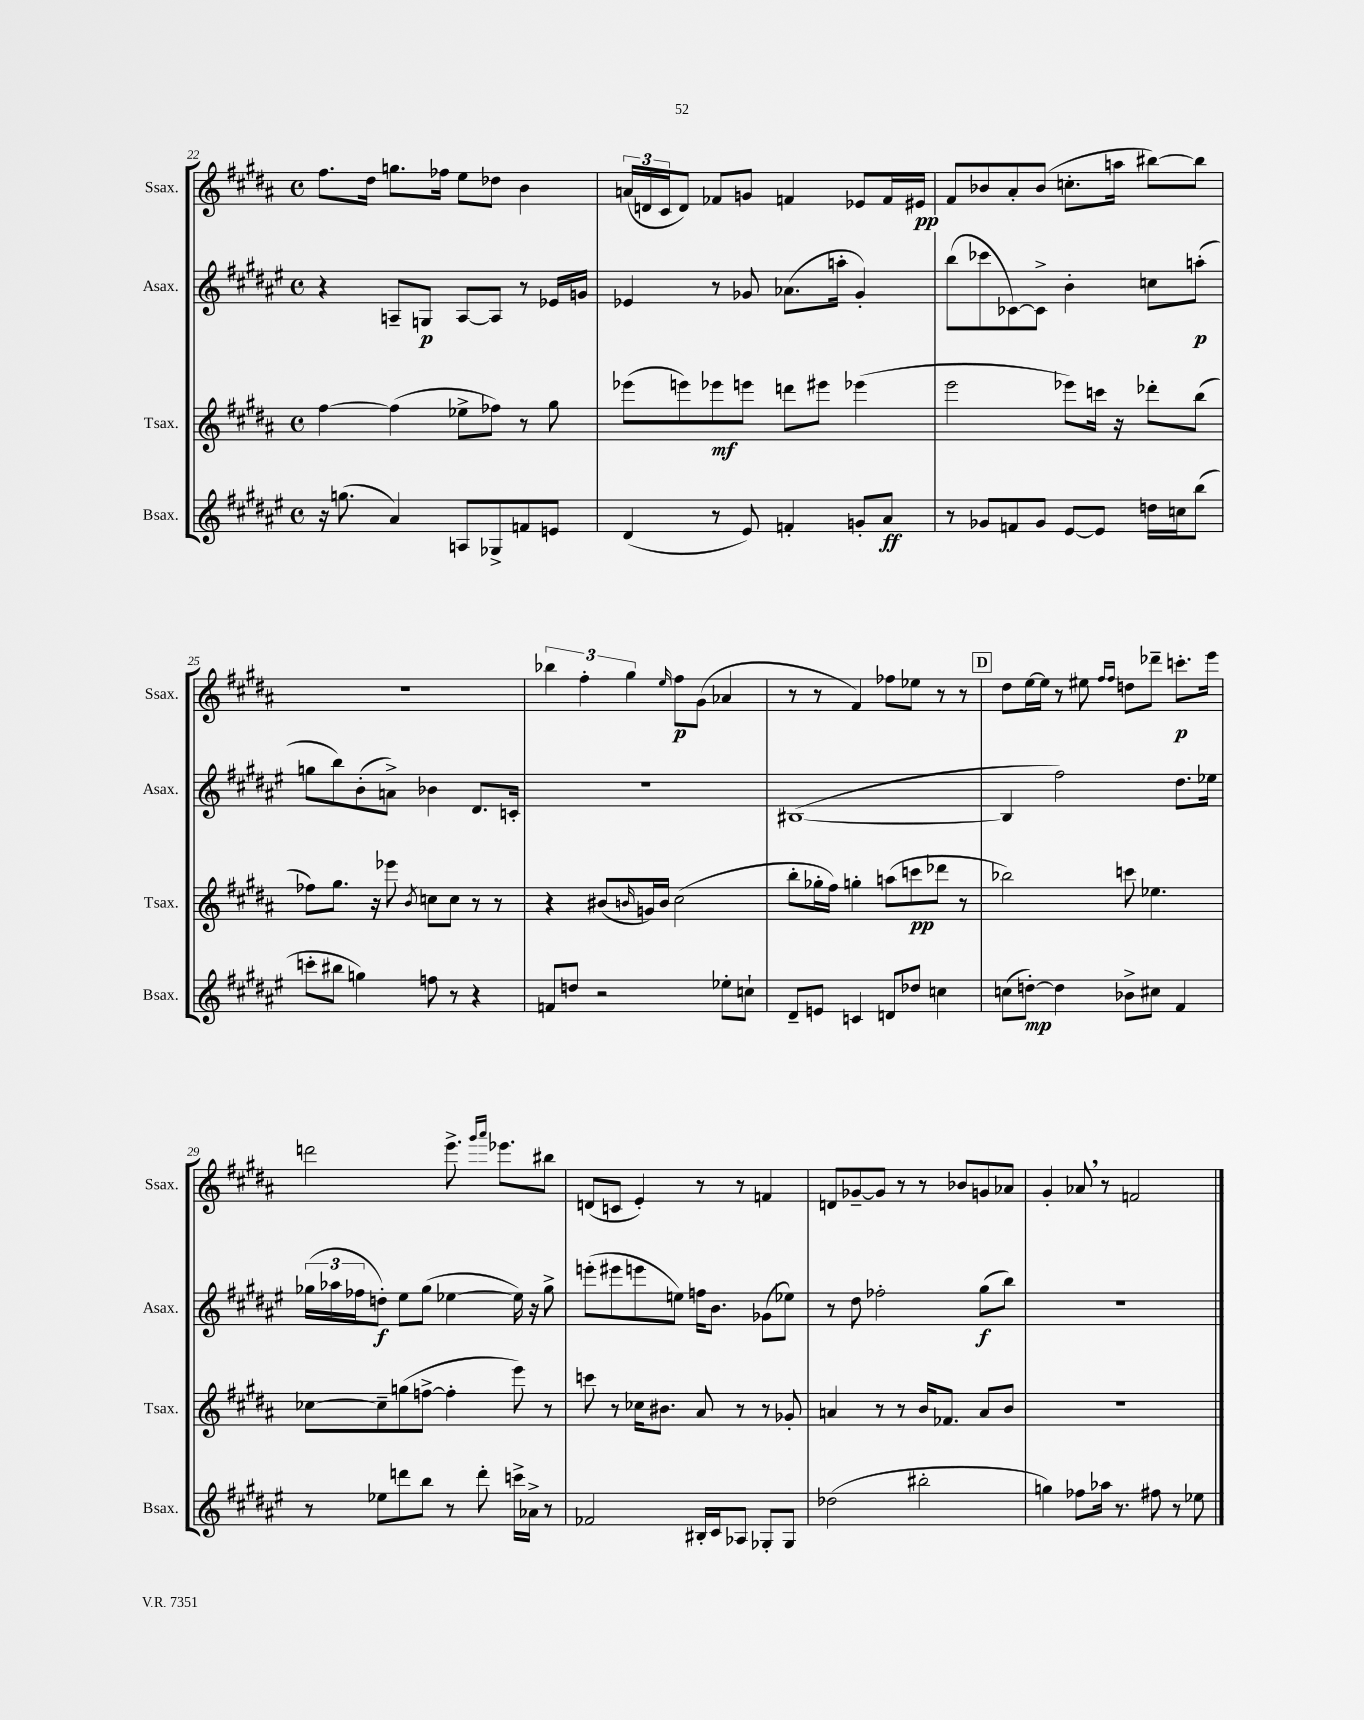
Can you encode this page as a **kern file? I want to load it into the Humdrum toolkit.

**kern	**kern	**kern	**kern
*staff4	*staff3	*staff2	*staff1
*clefG2	*clefG2	*clefG2	*clefG2
*k[f#c#g#d#a#e#]	*k[f#c#g#d#a#]	*k[f#c#g#d#a#e#]	*k[f#c#g#d#a#]
*M4/4	*M4/4	*M4/4	*M4/4
*met(c)	*met(c)	*met(c)	*met(c)
16r	[4ff#	4r	8.ff#
(8.gg	.	.	.
.	.	.	16dd#
4a#)	(4ff#]	8A~	8.gg
.	.	8G	.
.	.	.	16ff-
8A	8ee-^	[8A	8ee
8G-^	8ff-)	8A]	8dd-
8f	8r	8r	4b
8e	8gg#	16e-	.
.	.	16g	.
=	=	=	=
(4d#	(8eee-	4e-	(24a
.	.	.	24d
.	.	.	24c#
.	8eee)	.	8d)
8r	8eee-	8r	8f-
8e#)	8eee	8g-	8g
4f'	8ddd	(8.a-	4f
.	8eee#	.	.
.	.	16aa'	.
8g'	(4eee-	4g-')	8e-
8a#	.	.	16f
.	.	.	16e#
=	=	=	=
8r	2eee	(8bb	8f#
8g-	.	8ccc-	8b-
8f	.	[8c-)	8a#'
8g-	.	8c-^]	(8b-
[8e#	8eee-)	4b'	8.cc'
8e#]	16ccc	.	.
.	16r	.	16aa
16dd	8ddd-'	8cc	[8bb#)
16cc	.	.	.
(8bb	(8bb	(8aa'	8bb#]
=	=	=	=
8ccc'	8ff-)	8gg	1r
8bb#	8.gg#	8bb)	.
4gg)	.	(8b'	.
.	16r	.	.
.	8eee-	8a^)	.
.	8qb	.	.
8ff	8cc	4b-	.
8r	8cc	.	.
4r	8r	8.d#	.
.	8r	.	.
.	.	16c'	.
=	=	=	=
8f	4r	1r	6bb-
8dd	.	.	.
.	.	.	6ff#'
2r	(8b#	.	.
.	.	.	6gg#
.	16qqb	.	.
.	16g)	.	.
.	16b	.	.
.	.	.	16qqee
.	(2cc#	.	8ff#
.	.	.	(8g#
8ee-'	.	.	4a-
8cc`	.	.	.
=	=	=	=
8d#~	8bb'	([1B#	8r
8e	16gg-'	.	8r
.	16ff#)	.	.
4c	4gg'	.	4f#)
8d	(8aa	.	8ff-
8dd-	8ccc	.	8ee-
4cc	8ddd-	.	8r
.	8r	.	8r
=	=	=	=
(8cc	2bb-)	4B#]	8dd#
[8dd')	.	.	[16ee
.	.	.	16ee]
4dd]	.	2ff#)	8r
.	.	.	8ee#
.	.	.	16qqff#
.	.	.	16qqff#
8b-^	8ccc	.	8dd
8cc#	4.ee-	.	8ddd-~
4f#	.	8.dd#	8.ccc'
.	.	16ee-	16eee
=	=	=	=
8r	[8cc-	(24gg-	2ddd
.	.	24aa-	.
.	.	24ff-	.
8ee-	8cc-~]	8dd')	.
8ddd	(8gg	8ee#	.
8bb	[8ff^	(8gg-	.
8r	4ff']	[4ee-	8.eee^
8ddd'	.	.	.
.	.	.	16qqggg#
.	.	.	16qqaaa#
.	.	.	8.eee-
16ccc^	8eee)	16ee-])	.
16a-^	.	16r	.
8r	8r	8gg-^	8bb#
=	=	=	=
2f-	8ccc	(8eee'	(8d
.	8r	8eee#	8c
.	16cc-	8eee	4e')
.	8.b#	.	.
.	.	8ee)	.
16B#'	8a#	16ff	8r
16c#	.	8.b	.
8A-	8r	.	8r
8G-'	8r	(8g-	4f
8G-	8g-'	8ee-)	.
=	=	=	=
(2dd-	4a	8r	8d
.	.	8dd#	[8g-~
.	8r	2ff-'	8g-]
.	8r	.	8r
2bb#'	16b	.	8r
.	8.f-	.	.
.	.	.	8b-
.	8a	(8gg#	8g
.	8b	8bb)	8a-
=	=	=	=
4gg)	1r	1r	4g#'
8ff-	.	.	8a-
16aa-	.	.	8r
8.r	.	.	.
.	.	.	2f
8ff#	.	.	.
8r	.	.	.
8ee-	.	.	.
==	==	==	==
*-	*-	*-	*-
